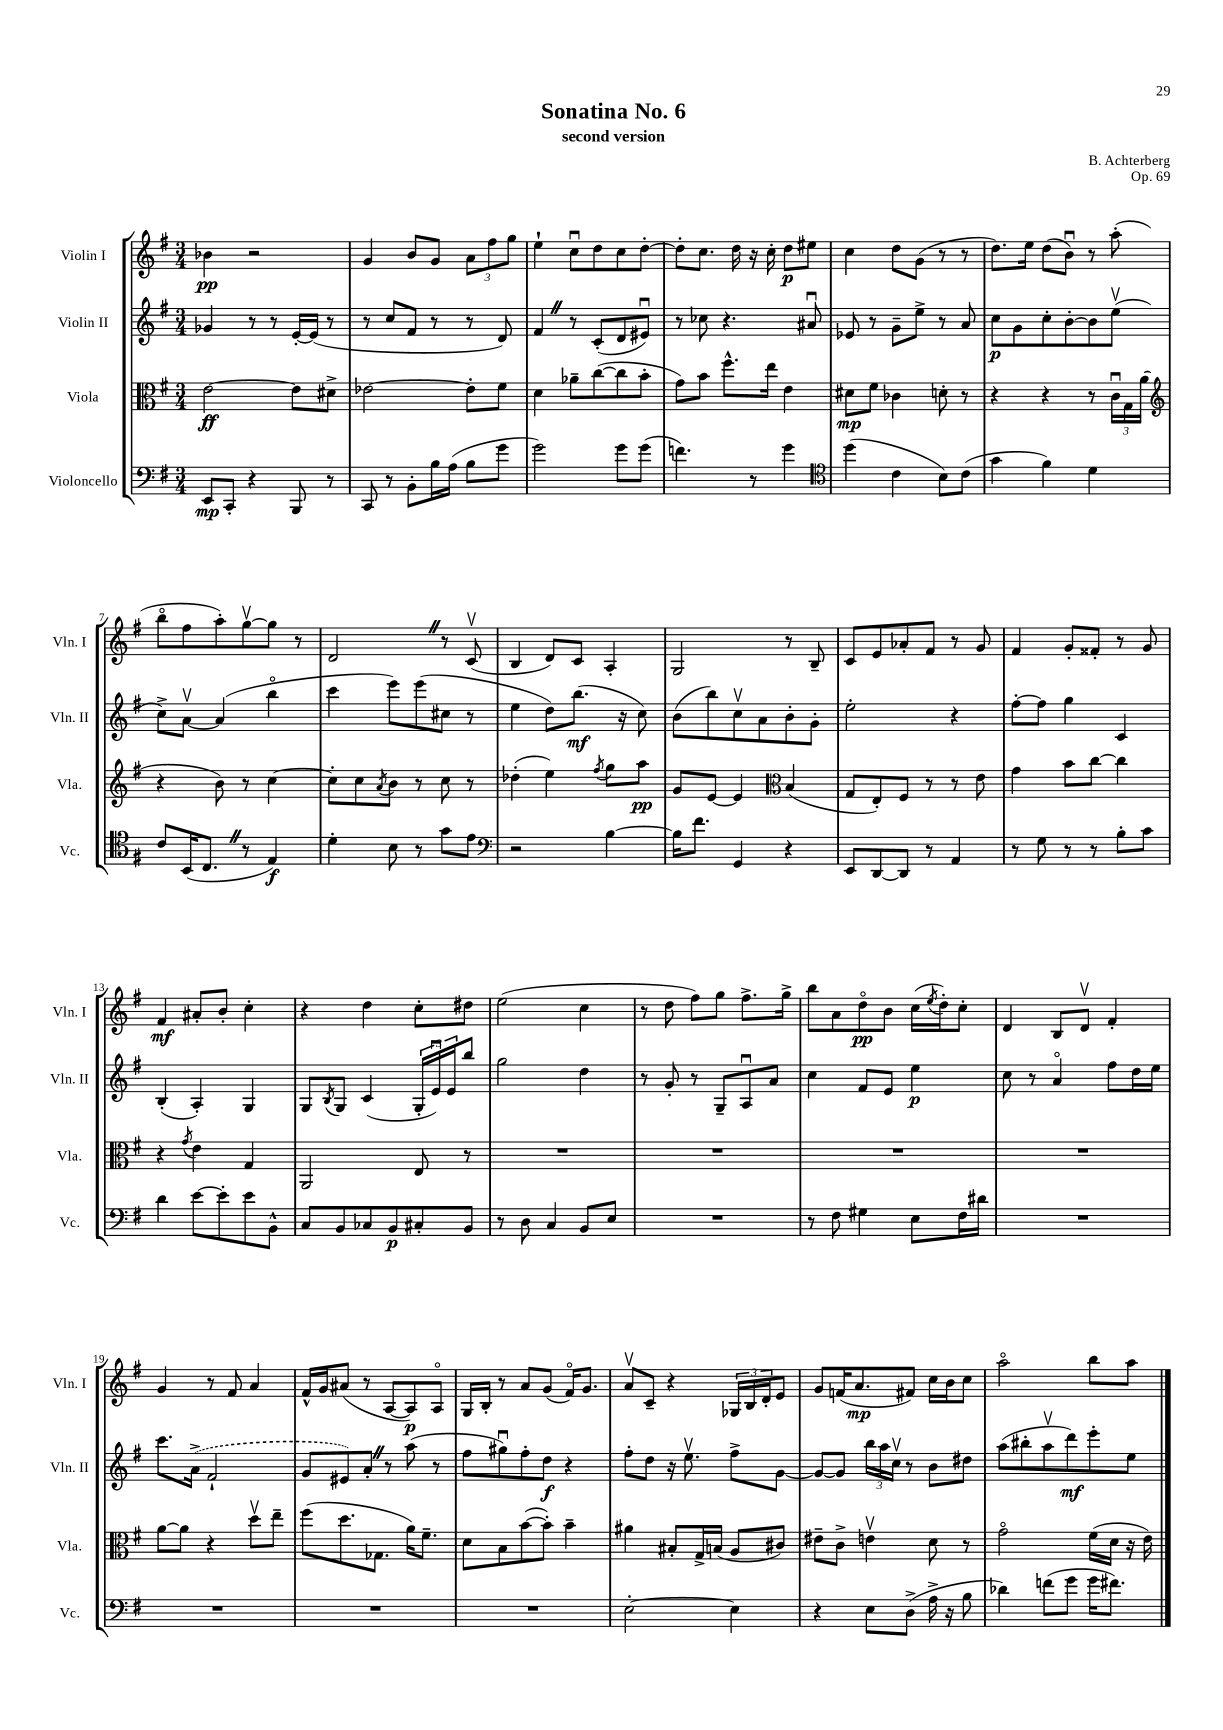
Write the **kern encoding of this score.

**kern	**dynam	**kern	**dynam	**kern	**dynam	**kern	**dynam
*part4	*part4	*part3	*part3	*part2	*part2	*part1	*part1
*staff4	*staff4	*staff3	*staff3	*staff2	*staff2	*staff1	*staff1
*I"Violoncello	*	*I"Viola	*	*I"Violin II	*	*I"Violin I	*
*I'Vc.	*	*I'Vla.	*	*I'Vln. II	*	*I'Vln. I	*
*clefF4	*	*clefC3	*	*clefG2	*	*clefG2	*
*k[f#]	*	*k[f#]	*	*k[f#]	*	*k[f#]	*
*M3/4	*	*M3/4	*	*M3/4	*	*M3/4	*
=1	=1	=1	=1	=1	=1	=1	=1
8EE/L	mp	[2e\	ff	4g-X/	.	4b-X\	pp
8CC'/J	.	.	.	.	.	.	.
4r	.	.	.	8r	.	2r	.
.	.	.	.	8r	.	.	.
8BBB/	.	8e\L]	.	[16e'/LL	.	.	.
.	.	.	.	(16e/JJ]	.	.	.
8r	.	8d#X^\J	.	8r	.	.	.
=2	=2	=2	=2	=2	=2	=2	=2
8CC/	.	[2e-X\	.	8r	.	4g/	.
8r	.	.	.	8cc/L	.	.	.
8BB'\L	.	.	.	8f#/J	.	8b/L	.
16B\L	.	.	.	8r	.	8g/J	.
(16A\JJ	.	.	.	.	.	.	.
8B\L	.	8e-'\L]	.	8r	.	12a\L	.
.	.	.	.	.	.	12ff#\	.
8g\J	.	8f#\J	.	8d/)	.	.	.
.	.	.	.	.	.	12gg\J	.
=3	=3	=3	=3	=3	=3	=3	=3
2g\)	.	4d\	.	4f#Z/	.	4ee`\	.
.	.	8a-X~\L	.	8r	.	8ccu\L	.
.	.	([8cc\	.	(8c'/L	.	8dd\	.
8g\L	.	8cc\]	.	8d/	.	8cc\	.
(8g\J	.	8b'\J	.	8e#Xu/J)	.	[8dd'\J	.
=4	=4	=4	=4	=4	=4	=4	=4
4.fn\)	.	8g\L)	.	8r	.	8dd'\L]	.
.	.	8b\J	.	8cc-X\	.	8.cc\J	.
.	.	8.ff#^^\L	.	4.r	.	.	.
.	.	.	.	.	.	16dd\	.
8r	.	.	.	.	.	16r	.
.	.	16ee\Jk	.	.	.	16cc'\	.
4g\	.	4e\	.	.	.	8dd\L	p
.	.	.	.	8a#Xu/	.	8ee#X\J	.
=5	=5	=5	=5	=5	=5	=5	=5
*clefC4	*	*	*	*	*	*	*
(4dd\	.	8d#X\L	mp	8e-X/	.	4cc\	.
.	.	8f#\J	.	8r	.	.	.
4c\	.	4c-X\	.	8g~\L	.	8dd\L	.
.	.	.	.	8ee^\J	.	(8g\J	.
8B\L)	.	8dn'\	.	8r	.	8r	.
(8c\J	.	8r	.	8a/	.	8r	.
=6	=6	=6	=6	=6	=6	=6	=6
4g\	.	4r	.	8cc\L	p	8.dd\L)	.
.	.	.	.	8g\	.	.	.
.	.	.	.	.	.	16ee\Jk	.
4f#\)	.	4r	.	8cc'\	.	(8dd\L	.
.	.	.	.	[8b'\	.	8bu\J)	.
4d\	.	8r	.	8b\]	.	8r	.
.	.	24cu\LL	.	(8eev\J	.	(8aa'\	.
.	.	24G\	.	.	.	.	.
.	.	(24a\JJ	.	.	.	.	.
!!LO:LB:g=z
=7	=7	=7	=7	=7	=7	=7	=7
*	*	*clefG2	*	*	*	*	*
8c/L	.	4r	.	8cc^\L)	.	8bb\L	.
(16BB/K	.	.	.	[8av\J	.	8ff#\	.
8.CZ/J	.	.	.	.	.	.	.
.	.	8b\)	.	(4a/]	.	8aa'\)	.
8r	.	8r	.	.	.	[8ggv\	.
4E/)	f	[4cc\	.	4bb\	.	8gg\J]	.
.	.	.	.	.	.	8r	.
=8	=8	=8	=8	=8	=8	=8	=8
4d'\	.	8cc'\L]	.	4ccc\	.	2dZ/	.
.	.	8cc\	.	.	.	.	.
.	.	8qa/	.	.	.	.	.
8B\	.	8b\J	.	8eee\L)	.	.	.
8r	.	8r	.	(8eee\	.	.	.
8g\L	.	8cc\	.	8cc#X\J	.	8r	.
8e\J	.	8r	.	8r	.	(8cv/	.
=9	=9	=9	=9	=9	=9	=9	=9
*clefF4	*	*	*	*	*	*	*
2r	.	(4dd-X'\	.	4ee\	.	4B/	.
.	.	4ee\)	.	8dd\L)	.	8d/L)	.
.	.	.	.	(8.bb\J	mf	8c/J	.
.	.	8qff#/	.	.	.	.	.
[4B\	.	8gg\L	.	.	.	4A'/	.
.	.	.	.	16r	.	.	.
.	.	8aa\J	pp	8cc\)	.	.	.
=10	=10	=10	=10	=10	=10	=10	=10
16B\KL]	.	8g/L	.	(8b\L	.	2G/	.
8.f#\J	.	.	.	.	.	.	.
.	.	[8e/J	.	8bb\)	.	.	.
4GG/	.	4e/]	.	8ccv\	.	.	.
.	.	.	.	8a\	.	.	.
*	*	*clefC3	*	*	*	*	*
4r	.	(4B/	.	8b'\	.	8r	.
.	.	.	.	8g'\J	.	8B~/	.
=11	=11	=11	=11	=11	=11	=11	=11
8EE/L	.	8G/L	.	2ee'\	.	8c/L	.
[8DD/	.	8E'/)	.	.	.	8e/	.
8DD/J]	.	8F#/J	.	.	.	8a-X'/	.
8r	.	8r	.	.	.	8f#/J	.
4AA/	.	8r	.	4r	.	8r	.
.	.	8e\	.	.	.	8g/	.
=12	=12	=12	=12	=12	=12	=12	=12
8r	.	4g\	.	[8ff#'\L	.	4f#/	.
8G\	.	.	.	8ff#\J]	.	.	.
8r	.	8b\L	.	4gg\	.	8g'/L	.
8r	.	[8cc\J	.	.	.	8f##X'/J	.
8B'\L	.	4cc\]	.	4c/	.	8r	.
8c\J	.	.	.	.	.	8g/	.
!!LO:LB:g=z
=13	=13	=13	=13	=13	=13	=13	=13
4d\	.	4r	.	(4B'/	.	4f#/	mf
.	.	8qg/	.	.	.	.	.
[8e\L	.	4e\	.	4A'/)	.	8a#X'/L	.
8e'\]	.	.	.	.	.	8b'/J	.
8e\	.	4G/	.	4G/	.	4cc'\	.
8BB^^\J	.	.	.	.	.	.	.
=14	=14	=14	=14	=14	=14	=14	=14
8C/L	.	2AA/	.	8G/L	.	4r	.
.	.	.	.	8qB/	.	.	.
8BB/	.	.	.	8G/J	.	.	.
8C-X/	.	.	.	(4c/	.	4dd\	.
8BB/	p	.	.	.	.	.	.
8C#X'/	.	8E/	.	24G'/LL	.	8cc'\L	.
.	.	.	.	24eu/)	.	.	.
.	.	.	.	24e/J	.	.	.
8BB/J	.	8r	.	8bb/J	.	8dd#X\J	.
=15	=15	=15	=15	=15	=15	=15	=15
8r	.	2.r	.	2gg\	.	(2ee\	.
8D\	.	.	.	.	.	.	.
4C/	.	.	.	.	.	.	.
8BB/L	.	.	.	4dd\	.	4cc\	.
8E/J	.	.	.	.	.	.	.
=16	=16	=16	=16	=16	=16	=16	=16
2.r	.	2.r	.	8r	.	8r	.
.	.	.	.	8g'/	.	8dd\	.
.	.	.	.	8r	.	8ff#\L)	.
.	.	.	.	8G~/L	.	8gg\J	.
.	.	.	.	8Au/	.	8.ff#^\L	.
.	.	.	.	8a/J	.	.	.
.	.	.	.	.	.	16gg^\Jk	.
=17	=17	=17	=17	=17	=17	=17	=17
8r	.	2.r	.	4cc\	.	8bb\L	.
8F#\	.	.	.	.	.	8a\	.
4G#X\	.	.	.	8f#/L	.	8dd\	pp
.	.	.	.	8e/J	.	8b\J	.
8E\L	.	.	.	4ee\	p	(16cc\LL	.
.	.	.	.	.	.	8qee/	.
.	.	.	.	.	.	16dd'\J)	.
16F#\L	.	.	.	.	.	8cc'\J	.
16d#X\JJ	.	.	.	.	.	.	.
=18	=18	=18	=18	=18	=18	=18	=18
2.r	.	2.r	.	8cc\	.	4d/	.
.	.	.	.	8r	.	.	.
.	.	.	.	4a/	.	8B/L	.
.	.	.	.	.	.	8dv/J	.
.	.	.	.	8ff#\L	.	4f#'/	.
.	.	.	.	16dd\L	.	.	.
.	.	.	.	16ee\JJ	.	.	.
!!LO:LB:g=z
=19	=19	=19	=19	=19	=19	=19	=19
2.r	.	[8a\L	.	8.ccc\L	.	4g/	.
.	.	8a\J]	.	.	.	.	.
.	.	.	.	(16a^\Jk	.	.	.
.	.	4r	.	2f#`/	.	8r	.
.	.	.	.	.	.	8f#/	.
.	.	8ddv\L	.	.	.	4a/	.
.	.	8ee~\J	.	.	.	.	.
=20	=20	=20	=20	=20	=20	=20	=20
2.r	.	(8ff#\L	.	8g/L	.	16f#^^/LL	.
.	.	.	.	.	.	16g/J	.
.	.	8.dd\	.	8e#X/)	.	(8a#X/J	.
.	.	.	.	8a'Z/J	.	8r	.
.	.	8.G-X\J	.	.	.	.	.
.	.	.	.	8r	.	[8A/L	.
.	.	16a\KL)	.	(8aa\	.	8A/])	p
.	.	8.f#~\J	.	.	.	.	.
.	.	.	.	8r	.	8A/J	.
=21	=21	=21	=21	=21	=21	=21	=21
2.r	.	8d\L	.	8ff#\L	.	16G/LL	.
.	.	.	.	.	.	16B'/JJ	.
.	.	8B\	.	8gg#Xu\)	.	8r	.
.	.	([8b\	.	8ff#'\	.	8a/L	.
.	.	8b'\J])	.	8dd\J	f	(8g/J	.
.	.	4b~\	.	4r	.	16f#/KL)	.
.	.	.	.	.	.	8.g/J	.
=22	=22	=22	=22	=22	=22	=22	=22
[2E'\	.	4a#X\	.	8ff#'\L	.	8av/L	.
.	.	.	.	8dd\J	.	8c~/J	.
.	.	8B#X'/L	.	16r	.	4r	.
.	.	.	.	8.eev\	.	.	.
.	.	16G^/L	.	.	.	.	.
.	.	(16Bn/JJ	.	.	.	.	.
4E\]	.	8A/L	.	8ff#^\L	.	24G-X/LL	.
.	.	.	.	.	.	24B/	.
.	.	.	.	.	.	24d'/J	.
.	.	8c#X/J)	.	[8g\J	.	8e/J	.
=23	=23	=23	=23	=23	=23	=23	=23
4r	.	8e#X~\L	.	8g/L_	.	8g/L	.
.	.	8c^\J	.	8g/J]	.	(16fn/K	.
.	.	.	.	.	.	8.a/	mp
8E\L	.	4env\	.	24bb\LL	.	.	.
.	.	.	.	24aa\	.	.	.
.	.	.	.	24ccv\JJ	.	.	.
(8D^\J	.	.	.	8r	.	8f#X/J)	.
16A^\	.	8d\	.	8b\L	.	16cc\LL	.
16r	.	.	.	.	.	16b\J	.
8B\	.	8r	.	8dd#X\J	.	8cc\J	.
=24	=24	=24	=24	=24	=24	=24	=24
4d-X\)	.	2g\	.	(8aa\L	.	2aa\	.
.	.	.	.	8bb#X'\	.	.	.
(8fn\L	.	.	.	8aav\	.	.	.
8g\J	.	.	.	8ddd\)	mf	.	.
16g\KL	.	(16f#\LL	.	8eee'\	.	8bb\L	.
8.f#X\J)	.	16d\JJ	.	.	.	.	.
.	.	16r	.	8ee\J	.	8aa\J	.
.	.	16e\)	.	.	.	.	.
==	==	==	==	==	==	==	==
*-	*-	*-	*-	*-	*-	*-	*-
